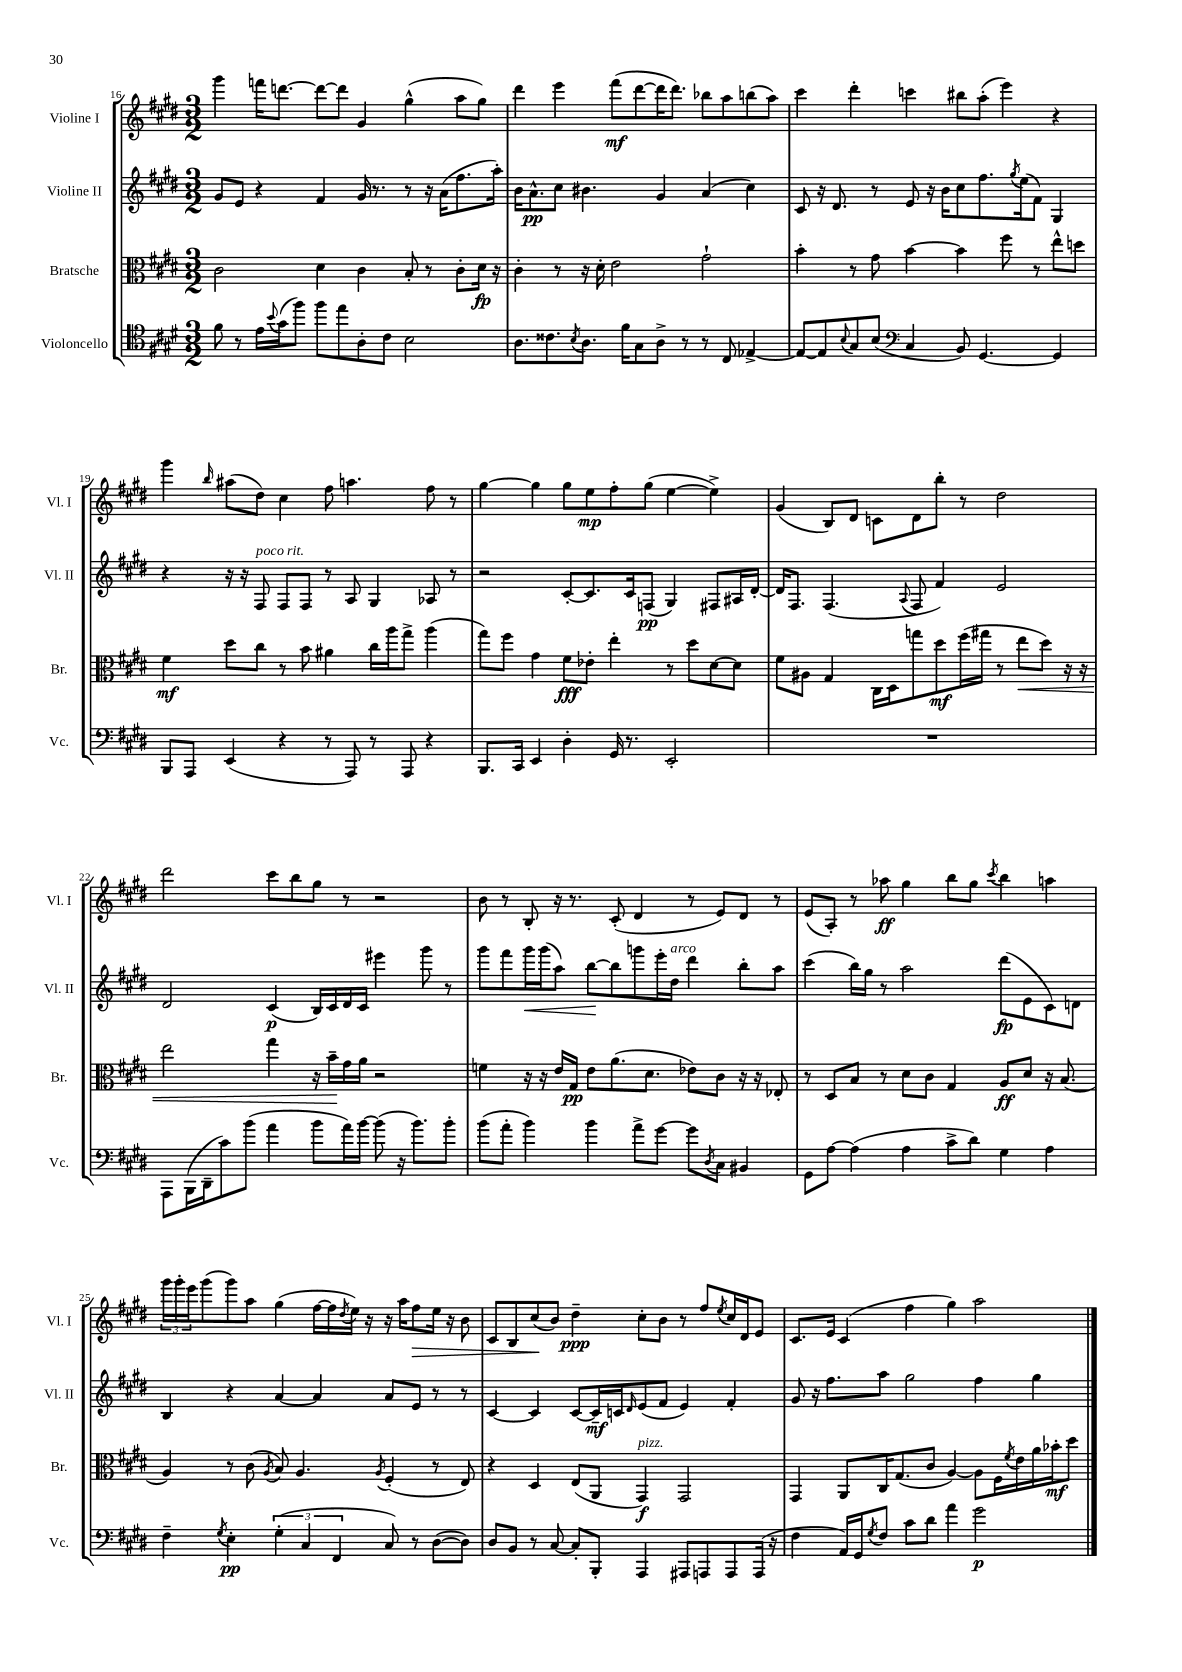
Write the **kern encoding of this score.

**kern	**kern	**kern	**kern
*staff4	*staff3	*staff2	*staff1
*clefC4	*clefC3	*clefG2	*clefG2
*k[f#c#g#d#]	*k[f#c#g#d#]	*k[f#c#g#d#]	*k[f#c#g#d#]
*M3/2	*M3/2	*M3/2	*M3/2
8f#	2c#	8g#	4ggg#
8r	.	8e	.
16e	.	4r	16fff
8qqb	.	.	.
(16g#	.	.	[8.ddd
8ff#)	.	.	.
8ff#	4d#	4f#	8ddd_
8ee	.	.	8ddd]
8A'	4c#	16g#	4g#
.	.	8.r	.
8c#	.	.	.
2B	8B'	8r	(4gg#^^
.	8r	16r	.
.	.	(16a	.
.	8c#'	8.ff#	8aa
.	16d#	.	8gg#)
.	16r	16aa')	.
=	=	=	=
8.A	4c#'	16b	4ddd#
.	.	8.a^^	.
8.c##	.	.	.
.	8r	8cc#	4eee
8qB	.	.	.
8.A	16r	4.b#	.
.	16d#'	.	.
.	2e	.	(8fff#
16f#	.	.	.
8G#	.	.	[8ddd#
8A^	.	4g#	16ddd#]
.	.	.	8.ddd#)
8r	.	.	.
8r	2g#`	(4a	8bb-
8C#	.	.	8aa
[4E-^	.	4cc#)	(8bb
.	.	.	8aa)
=	=	=	=
8E-_	4b'	8c#	4ccc#
8E-]	.	16r	.
.	.	8.d#	.
8qqB	.	.	.
8G#	8r	.	4ddd#'
(8B	8g#	8r	.
*clefF4	*	*	*
4C#	[4b	8e	4ccc
.	.	16r	.
.	.	16b	.
8BB)	4b]	8cc#	8bb#
[4.GG#	.	8.ff#	(8aa'
.	8ff#	.	4eee)
.	.	8qgg#	.
.	.	(16ee	.
.	8r	8f#)	.
4GG#]	8ee^^	4G#	4r
.	8dd	.	.
=	=	=	=
8BBB	4f#	4r	4ggg#
8AAA	.	.	.
.	.	.	16qqbb
(4EE	8dd#	16r	(8aa#
.	.	16r	.
.	8cc#	8F#	8dd#)
4r	8r	8F#	4cc#
.	8b	8F#	.
8r	4a#	8r	8ff#
8AAA)	.	8A	4.aa
8r	16cc#	4G#	.
.	16aa	.	.
8AAA	8gg#^	.	.
4r	(4aa	8A-	8ff#
.	.	8r	8r
=	=	=	=
8.BBB	8gg#)	2r	[4gg#
.	8ff#	.	.
16CC#	.	.	.
4EE	4g#	.	4gg#]
4D#'	8f#	[8c#'	8gg#
.	8e-'	8.c#]	8ee
16GG#	4ee'	.	8ff#'
8.r	.	16c#	.
.	.	(8F	(8gg#
2EE'	8r	4G#)	[4ee
.	8dd#	.	.
.	[8d#	8F#	4ee^])
.	8d#]	16A#	.
.	.	[16d#'	.
=	=	=	=
1.r	8f#	16d#]	(4g#
.	.	8.F#	.
.	8A#	.	.
.	4G#	(4.F#	8B)
.	.	.	8d#
.	16C#	.	8c
.	16D#	.	.
.	.	8qqA	.
.	8gg	8F#	8d#
.	8dd#	4f#)	8bb'
.	(16ff#	.	8r
.	16gg#	.	.
.	8r	2e	2dd#
.	8ee	.	.
.	8dd#)	.	.
.	16r	.	.
.	16r	.	.
=	=	=	=
8AAA	2ee	2d#	2ddd#
(16BBB	.	.	.
16DD#~	.	.	.
8c#)	.	.	.
(8b	.	.	.
4a	4gg#	(4c#	8ccc#
.	.	.	8bb
8b	16r	16B)	8gg#
.	16b~	16c#	.
16a)	16g#	16d#	8r
[16b	16a	16c#	.
(8b]	2r	4eee#	2r
16r	.	.	.
8.b)	.	.	.
.	.	8ggg#	.
8b'	.	8r	.
=	=	=	=
(8b	4f	8ggg#	8b
8a'	.	8fff#	8r
4b)	16r	16ggg#	8B'
.	16r	(16ggg#	.
.	16e	8aa)	16r
.	16G#	.	8.r
4b	8e	[8bb	.
.	(8.a	8bb]	(8c#'
8a^	.	8ggg	4d#
.	8.d#	.	.
[8g#	.	16eee'	.
.	.	16dd#	.
8g#]	8e-)	4ddd#	8r
8qD#	.	.	.
8C#	8c#	.	8e)
4BB#	16r	8bb'	8d#
.	16r	.	.
.	8E-'	8aa	8r
=	=	=	=
8GG#	8r	(4ccc#	(8e
[8A	8D#	.	8A')
(4A]	8B	16bb)	8r
.	.	16gg#	.
.	8r	8r	8aa-
4A	8d#	2aa	4gg#
.	8c#	.	.
8c#^	4G#	.	8bb
8d#)	.	.	8gg#
.	.	.	8qccc#
4G#	8A	(8ddd#	4bb
.	8d#	8e	.
4A	16r	8c#)	4aa
.	(8.B	.	.
.	.	8d	.
=	=	=	=
4F#~	4A)	4B	24ggg#
.	.	.	24ggg#'
.	.	.	24eee
.	.	.	(8ggg#
8qG#	.	.	.
4E'	8r	4r	8ggg#)
.	(8c#	.	8aa
.	8qA	.	.
(6G#'	8B)	[4a	(4gg#
.	4.A	.	.
6C#	.	.	.
.	.	4a]	[16ff#
.	.	.	16ff#]
6FF#	.	.	.
.	.	.	8qdd#
.	.	.	16ee)
.	.	.	16r
.	8qA	.	.
8C#)	(4F#'	8a	16r
.	.	.	16aa
8r	.	8e	8ff#
([8D#	8r	8r	16ee
.	.	.	16r
8D#])	8E)	8r	8b
=	=	=	=
8D#	4r	[4c#	8c#
8BB	.	.	8B
8r	4D#	4c#]	(8cc#
[8C#	.	.	8b)
8C#']	(8E	[8c#	4dd#~
8BBB'	8AA	16c#~]	.
.	.	16c	.
.	.	16qqd#	.
4AAA	4GG#)	(8e	8cc#'
.	.	8f#	8b
8AAA#	2GG#	4e)	8r
8AAA	.	.	8ff#
.	.	.	8qee
8AAA	.	4f#'	16cc#
.	.	.	16d#
(16AAA	.	.	8e
16r	.	.	.
=	=	=	=
4F#	4GG#	8g#	8.c#
.	.	16r	.
.	.	8.ff#	16e
16AA)	8AA	.	(4c#
16GG#	.	.	.
8qG#	.	.	.
8F#	16C#	8aa	.
.	(8.G#	.	.
8c#	.	2gg#	4ff#
8d#	8c#	.	.
4a	[4A)	.	4gg#)
2g#	8A]	4ff#	2aa
.	16F#	.	.
.	8qf#	.	.
.	16e	.	.
.	16a	4gg#	.
.	16b-'	.	.
.	8dd#	.	.
==	==	==	==
*-	*-	*-	*-
